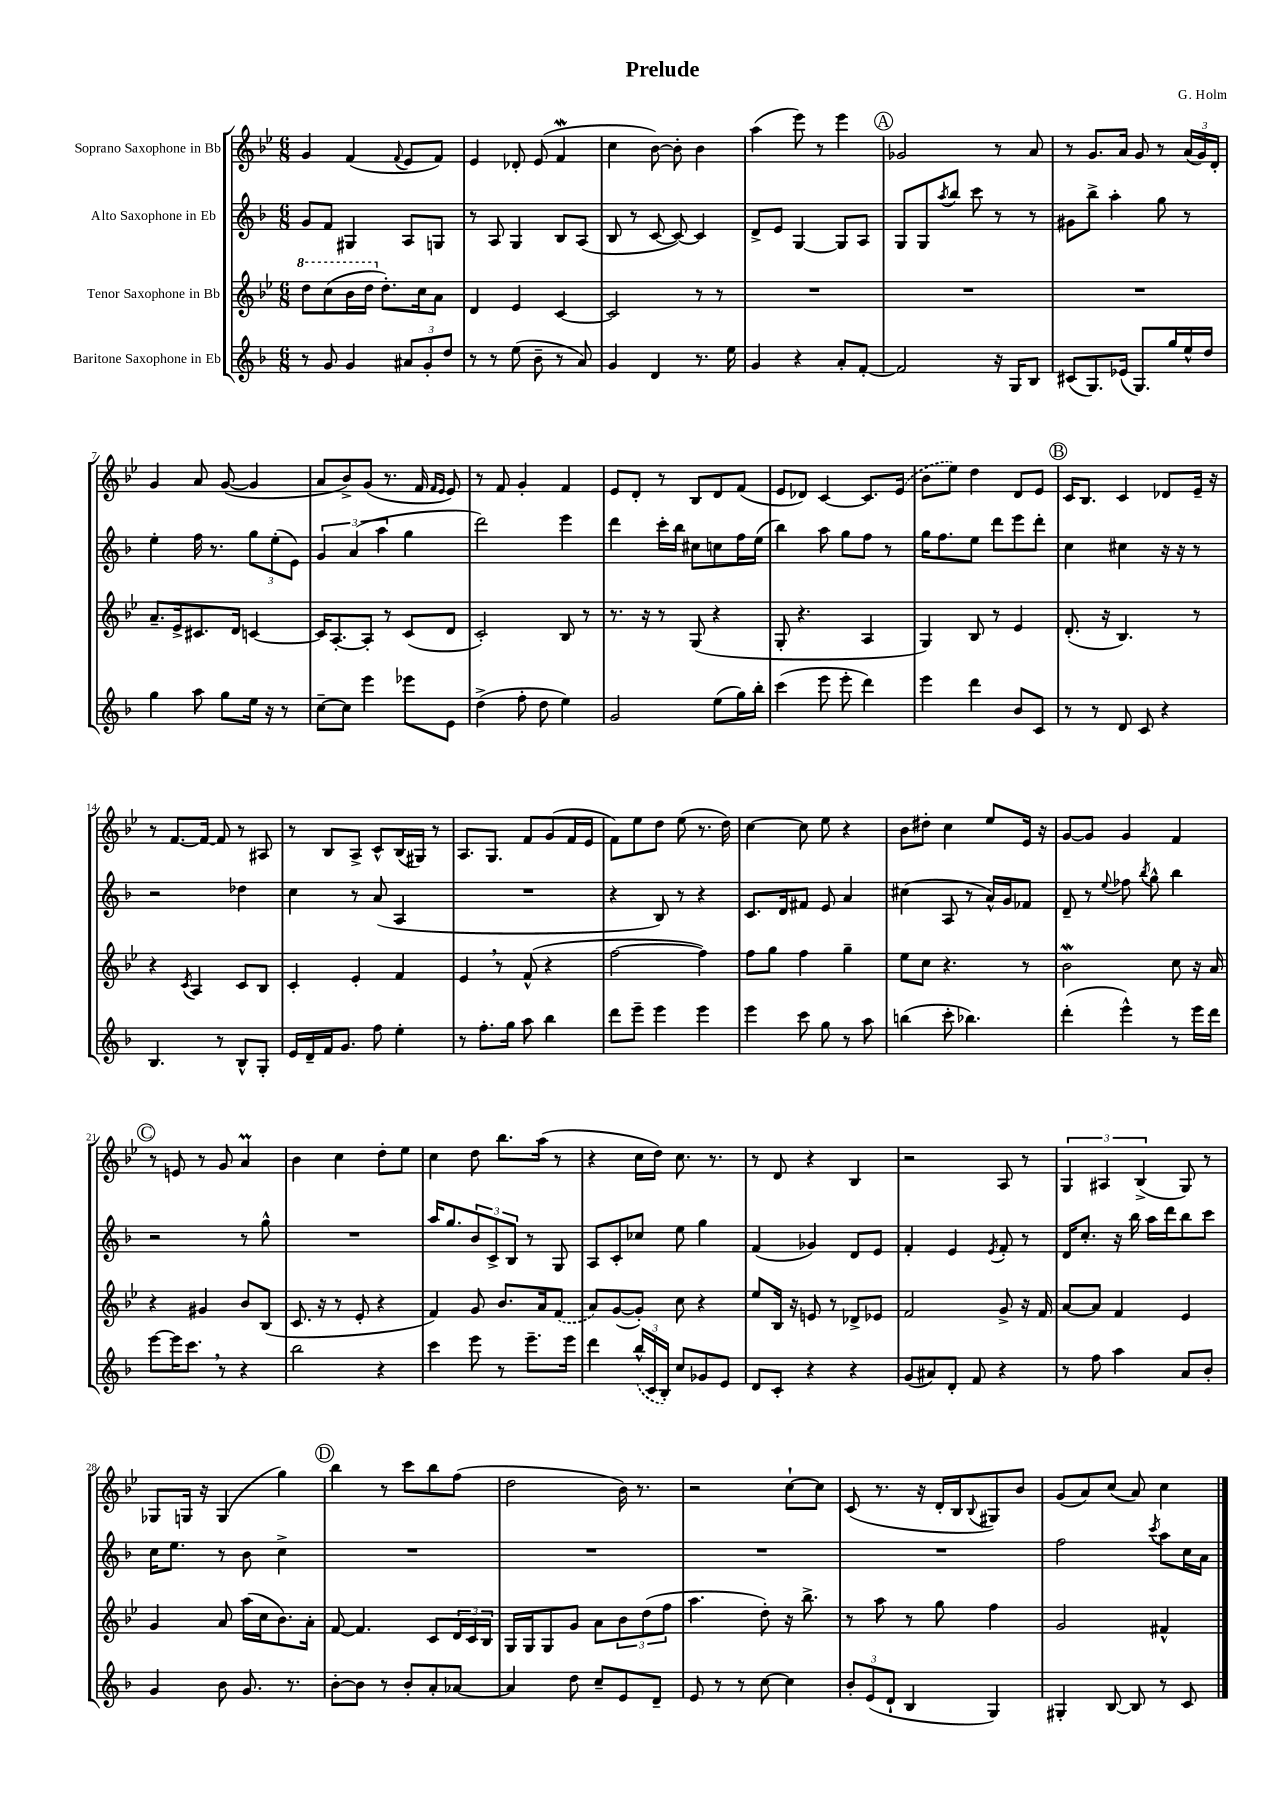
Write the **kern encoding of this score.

**kern	**kern	**kern	**kern
*staff4	*staff3	*staff2	*staff1
*clefG2	*clefG2	*clefG2	*clefG2
*k[b-]	*k[b-e-]	*k[b-]	*k[b-e-]
*M6/8	*M6/8	*M6/8	*M6/8
8r	8ddd	8g	4g
8g	(8ccc	8f	.
4g	16bb-	4G#	(4f
.	16ddd	.	.
.	8.dd')	.	.
.	.	.	8qqf
12a#	.	8A	8e-
.	16cc	.	.
12g'	.	.	.
.	8a	8G	8f)
12dd	.	.	.
=	=	=	=
8r	4d	8r	4e-
8r	.	8A	.
(8ee	4e-	4G	8d-'
8b-~	.	.	(8e-
8r	[4c	8B-	4f
8a)	.	(8A	.
=	=	=	=
4g	2c]	8B-	4cc
.	.	8r	.
4d	.	[8c	[8b-)
.	.	8c_)	8b-']
8.r	8r	4c]	4b-
.	8r	.	.
16ee	.	.	.
=	=	=	=
4g	2.r	8d^	(4aa
.	.	8e	.
4r	.	[4G	8eee-)
.	.	.	8r
8a'	.	8G]	4eee-
[8f'	.	8A	.
=	=	=	=
2f]	2.r	8G	2g-
.	.	8G	.
.	.	8qaa	.
.	.	8bb-	.
.	.	8ccc	.
16r	.	8r	8r
16G	.	.	.
8B-	.	8r	8a
=	=	=	=
(8c#	2.r	8g#	8r
8.G)	.	8bb-^	8.g
.	.	4aa'	.
(16e-	.	.	16a
8.G)	.	.	8g
.	.	8gg	8r
16gg	.	.	.
16ee^^	.	8r	(24a
.	.	.	24g)
16dd	.	.	.
.	.	.	24d'
=	=	=	=
4gg	8.a~	4ee'	4g
.	16e-^	.	.
8aa	8.c#	16ff	8a
.	.	8.r	.
8gg	.	.	([8g
.	16d	.	.
16ee	[4c	12gg	4g]
16r	.	.	.
.	.	(12ee'	.
8r	.	.	.
.	.	12e)	.
=	=	=	=
[8cc~	16c]	6g	8a
.	[8.A'	.	.
8cc]	.	.	8b-^)
.	.	(6a	.
4eee	8A']	.	(8g
.	.	6aa	.
.	8r	.	8.r
8eee-	(8c	4gg	.
.	.	.	16f
.	.	.	16qqf
.	.	.	16qqe-
8e	8d	.	8e-)
=	=	=	=
(4dd^	2c')	2ddd)	8r
.	.	.	8f
8ff'	.	.	4g'
8dd	.	.	.
4ee)	8B-	4eee	4f
.	8r	.	.
=	=	=	=
2g	8.r	4ddd	8e-
.	.	.	8d'
.	16r	.	.
.	8r	16ccc'	8r
.	.	16bb-	.
.	(8G	8cc#	8B-
(8ee	4r	8cc	8d
16gg)	.	16ff	(8f
16bb-'	.	(16ee	.
=	=	=	=
(4ccc	8G'	4bb-)	8e-
.	4.r	.	8d-)
8eee	.	8aa	[4c
8eee'	.	8gg	.
4ddd)	4A	8ff	8.c]
.	.	8r	.
.	.	.	(16e-
=	=	=	=
4eee	4G)	16gg	8b-
.	.	8.ff	.
.	.	.	8ee-)
4ddd	8B-	8ee	4dd
.	8r	8ddd	.
8b-	4e-	8eee	8d
8c	.	8ddd'	8e-
=	=	=	=
8r	(8.d'	4cc	16c
.	.	.	8.B-
8r	.	.	.
.	16r	.	.
8d	4.B-)	4cc#	4c
8c	.	.	.
4r	.	16r	8d-
.	.	16r	.
.	8r	8r	16e-~
.	.	.	16r
=	=	=	=
4.B-	4r	2r	8r
.	.	.	[8.f
.	8qc	.	.
.	4A	.	.
.	.	.	16f_
8r	.	.	8f]
8B-^^	8c	4dd-	8r
8G'	8B-	.	8A#
=	=	=	=
16e	4c'	4cc	8r
16d~	.	.	.
16f	.	.	8B-
8.g	.	.	.
.	4e-'	8r	8A^
8ff	.	(8a	8c^^
4ee'	4f	4A	(16B-
.	.	.	16G#)
.	.	.	8r
=	=	=	=
8r	4e-	2.r	8.A
8.ff'	.	.	.
.	.	.	8.G
.	8r	.	.
16gg	.	.	.
8aa	(8f^^	.	8f
4bb-	4r	.	(8g
.	.	.	16f
.	.	.	16e-
=	=	=	=
8ddd	[2ff	4r	8f)
8eee~	.	.	8ee-
4eee	.	8B-)	8dd
.	.	8r	(8ee-
4eee	4ff])	4r	8.r
.	.	.	16dd)
=	=	=	=
4eee	8ff	8.c	[4cc
.	8gg	.	.
.	.	16d	.
8ccc	4ff	8f#	8cc]
8gg	.	8e	8ee-
8r	4gg~	4a	4r
8aa	.	.	.
=	=	=	=
(4bb	8ee-	(4cc#	8b-
.	8cc	.	8dd#'
8ccc'	4.r	8A	4cc
4.bb-)	.	8r	.
.	.	16a^^)	8ee-
.	.	16g	.
.	8r	8f-	16e-
.	.	.	16r
=	=	=	=
(4ddd'	2b-	8d~	[8g
.	.	8r	8g]
.	.	8qqee	.
4eee^^)	.	8ff-	4g
.	.	8qbb-	.
.	.	8gg^^	.
8r	8cc	4bb-	4f
16eee	16r	.	.
16ddd	16a	.	.
=	=	=	=
[8eee	4r	2r	8r
16eee]	.	.	8e
8.ccc	.	.	.
.	4g#	.	8r
8r	.	.	8g
4r	8b-	8r	4a
.	(8B-	8gg^^	.
=	=	=	=
2bb-	8.c	2.r	4b-
.	16r	.	.
.	8r	.	4cc
.	8e-'	.	.
4r	4r	.	8dd'
.	.	.	8ee-
=	=	=	=
4ccc	4f)	16aa	4cc
.	.	8.gg	.
8eee	8g	12b-	8dd
.	.	12c^	.
8r	8.b-	.	8.bb-
.	.	12B-	.
8.eee~	.	8r	.
.	16a	.	(16aa
.	(8f	8G	8r
16eee	.	.	.
=	=	=	=
4ddd	8a)	8A	4r
.	([8g	8c'	.
(24bb-^^	8g'])	8cc-	16cc
24c	.	.	.
.	.	.	16dd)
24B-')	.	.	.
8cc	8cc	8ee	8.cc
8g-	4r	4gg	.
.	.	.	8.r
8e	.	.	.
=	=	=	=
8d	8ee-	(4f	8r
8c'	16B-	.	8d
.	16r	.	.
4r	8e	4g-)	4r
.	8r	.	.
4r	8d-^	8d	4B-
.	8e-	8e	.
=	=	=	=
(8g	2f	4f'	2r
8a#)	.	.	.
8d'	.	4e	.
8f	.	.	.
.	.	8qe	.
4r	8g^	8f'	8A
.	16r	8r	8r
.	16f	.	.
=	=	=	=
8r	[8a	16d	6G
.	.	8.cc'	.
8ff	8a]	.	.
.	.	.	6A#
4aa	4f	16r	.
.	.	16bb-	.
.	.	.	(6B-^
.	.	16aa	.
.	.	16ddd	.
8a	4e-	8bb-	8G)
8b-'	.	8ccc	8r
=	=	=	=
4g	4g	16cc	8G-
.	.	8.ee	.
.	.	.	16G
.	.	.	16r
8b-	8a	8r	(4G
8.g	(16aa	8b-	.
.	16cc	.	.
.	8.b-)	4cc^	4gg)
8.r	.	.	.
.	16a'	.	.
=	=	=	=
[8b-'	[8f	2.r	4bb-
8b-]	4.f]	.	.
8r	.	.	8r
8b-'	.	.	8ccc
8a'	8c	.	8bb-
[8a-	24d	.	(8ff
.	24c	.	.
.	24B-	.	.
=	=	=	=
4a-]	16G	2.r	2dd
.	16G	.	.
.	8G	.	.
8dd	8g	.	.
8cc~	8a	.	.
8e	12b-	.	16b-)
.	.	.	8.r
.	(12dd	.	.
8d~	.	.	.
.	12ff	.	.
=	=	=	=
8e	4.aa	2.r	2r
8r	.	.	.
8r	.	.	.
[8cc	8dd')	.	.
4cc]	16r	.	[8cc`
.	8.bb-^	.	.
.	.	.	8cc]
=	=	=	=
12b-'	8r	2.r	(8c
(12e	.	.	.
.	8aa	.	8.r
12d`	.	.	.
4B-	8r	.	.
.	.	.	16r
.	8gg	.	16d'
.	.	.	16B-
.	.	.	8qqB-
4G)	4ff	.	8G#)
.	.	.	8b-
=	=	=	=
4G#'	2g	2ff	(8g
.	.	.	8a)
[8B-	.	.	(8cc
8B-]	.	.	8a)
.	.	8qccc	.
8r	4f#^^	8aa	4cc
8c	.	16cc	.
.	.	16a	.
==	==	==	==
*-	*-	*-	*-
